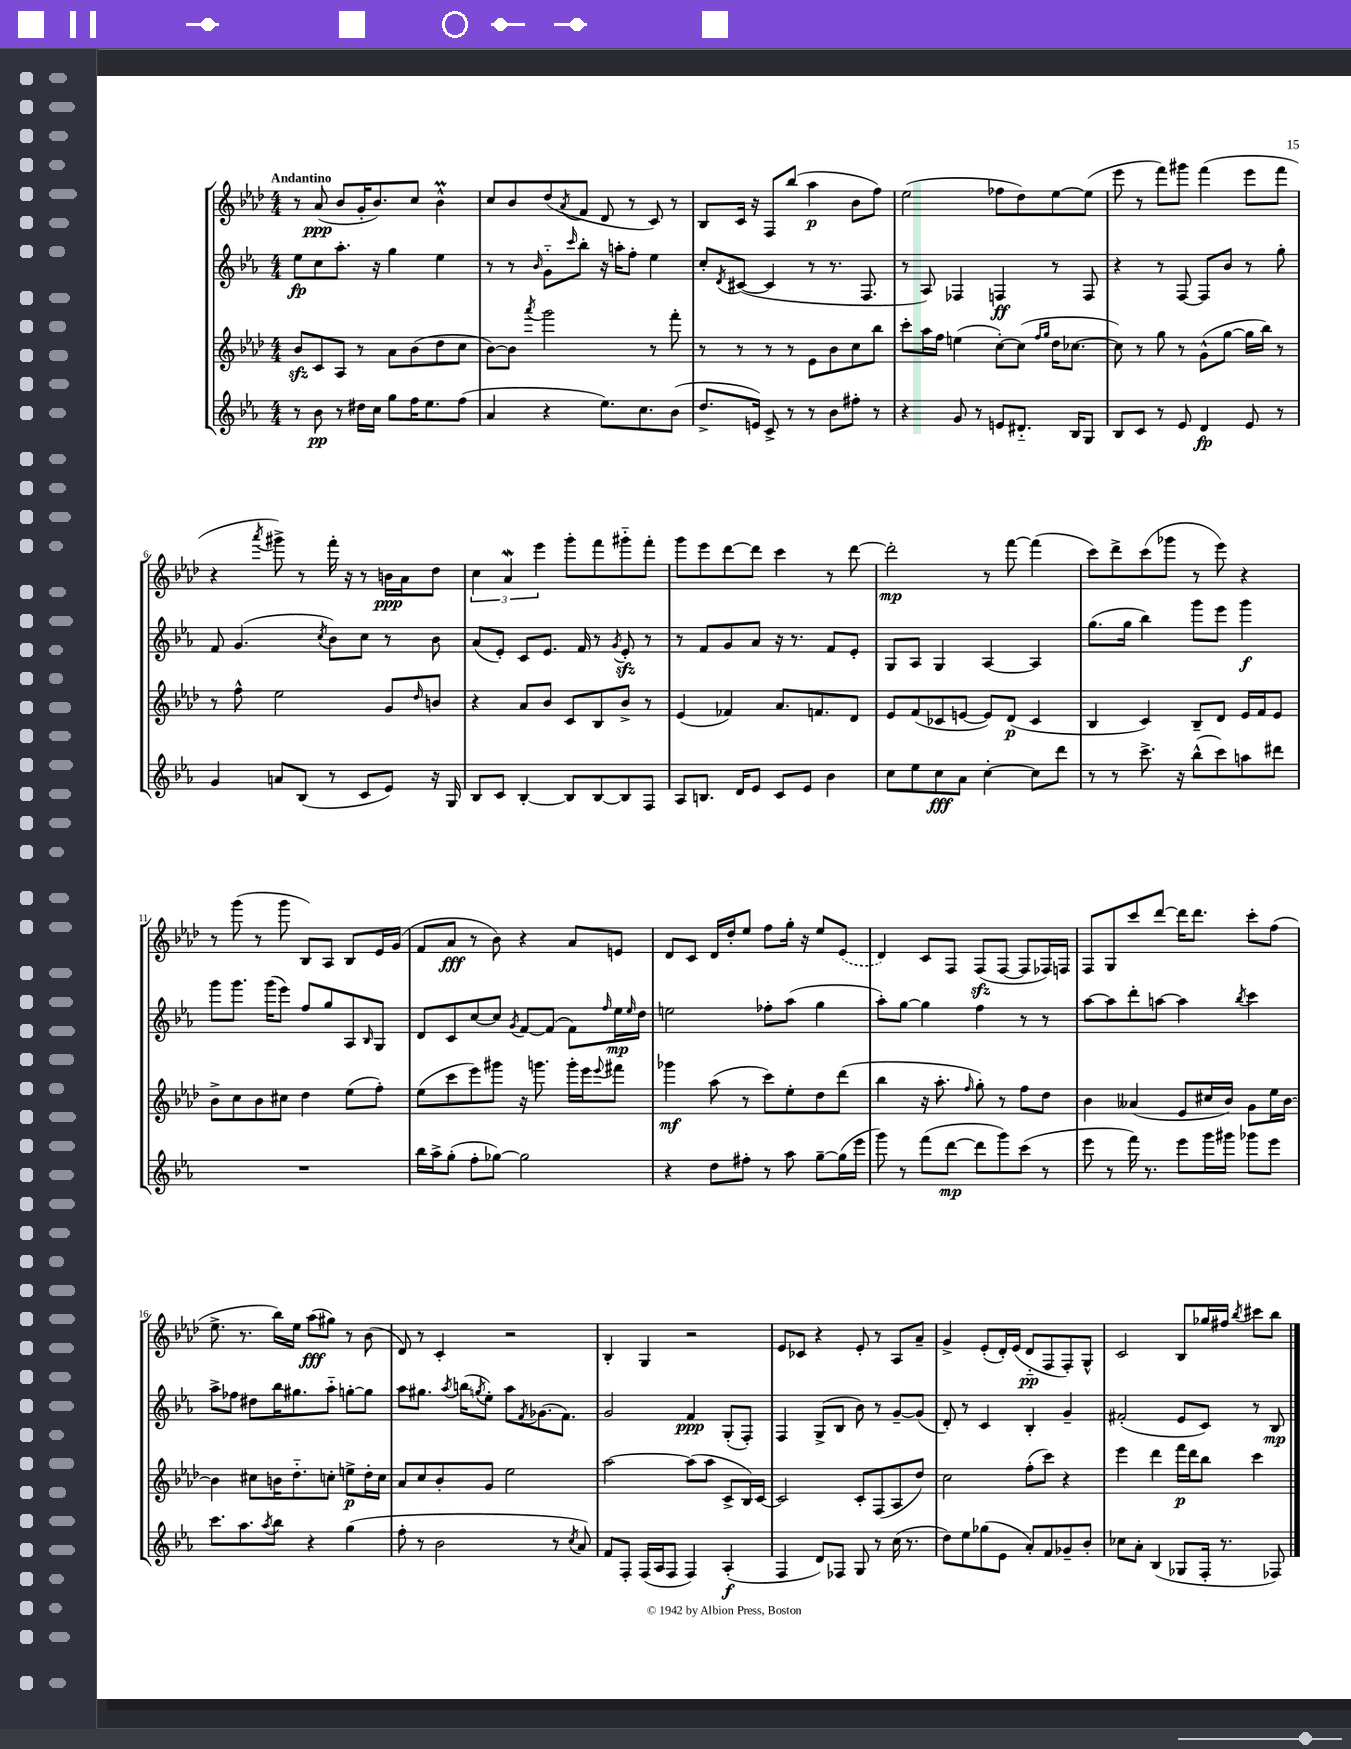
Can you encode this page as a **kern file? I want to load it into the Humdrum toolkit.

**kern	**kern	**kern	**kern
*staff4	*staff3	*staff2	*staff1
*clefG2	*clefG2	*clefG2	*clefG2
*k[b-e-a-]	*k[b-e-a-d-]	*k[b-e-a-]	*k[b-e-a-d-]
*M4/4	*M4/4	*M4/4	*M4/4
8r	8b-	8ee-	8r
8b-	8c	8cc	(8a-
8r	8A-	8.aa-'	8b-
16dd#	8r	.	16g'
16cc	.	16r	8.b-)
8gg	8a-	4gg	.
16ff	(8b-	.	8cc
8.ee-	.	.	.
.	8dd-	4ee-	4b-^^
(8ff	8cc	.	.
=	=	=	=
4a-	[8b-)	8r	8cc
.	8b-]	8r	8b-
.	8qaaa-	16qqb-	.
4r	2ggg	8g'~	(8dd-
.	.	16qqccc	8qa-
.	.	8bb-'	8f
8.ee-)	.	16r	8d-
.	.	16aa'	.
.	.	8ff'	8r
8.cc	.	.	.
.	8r	4ee-	8c)
(8b-	8fff'	.	8r
=	=	=	=
8.dd^	8r	8cc'	8B-
.	.	8qd	.
.	8r	([8c#	16c
16e)	.	.	16r
8c^	8r	4c#]	8F
8r	8r	.	(8bb-
8r	8e-	8r	4aa-
8b-	8b-	8.r	.
8ff#'	8cc	.	8b-
.	.	8.F	.
8r	8bb-	.	8ff)
=	=	=	=
4r	8ccc'	8r	(2ee-
.	16aa-	8A-)	.
.	16ff	.	.
8g	(4ee	4F-	.
8r	.	.	.
8e	[8cc')	4F	8ff-
8.d#'~	(8cc]	.	8dd-)
.	16qqff	.	.
.	16qqgg	.	.
.	16dd-	8r	[8ee-
16B-	[8.cc-	.	.
8G	.	8F	(8ee-]
=	=	=	=
8B-	8cc-])	4r	8eee-
8c	8r	.	8r
8r	8gg	8r	8fff)
8e-	8r	[8F	8ggg#
4d	(8g^^	8F]	(4fff
.	[8gg	8b-	.
8e-	16gg]	8r	8eee-
.	16bb-)	.	.
8r	8r	8gg'	8fff
=	=	=	=
4g	8r	8f	4r
.	8ff^^	(4.g	.
.	.	.	8qaaa-
8a	2ee-	.	8ggg#^)
(8B-	.	.	8r
.	.	8qcc	.
8r	.	8b-)	16fff'
.	.	.	16r
8c	.	8cc	8r
8e-)	8g	8r	16b
.	.	.	16a-
.	16qqdd-	.	.
16r	8b	8b-	8dd-
16G	.	.	.
=	=	=	=
8B-	4r	(8a-	6cc
8c	.	8e-')	.
.	.	.	6a-
[4B-'	8a-	8c	.
.	.	.	6eee-
.	8b-	8.e-	.
8B-]	8c	.	8ggg'
.	.	16f	.
[8B-	8B-	8r	8fff
.	.	8qg	.
8B-]	8b-^	8e-'	8ggg#'~
8F	8r	8r	8fff'
=	=	=	=
8A-	(4e-	8r	8ggg
8.B	.	8f	8eee-
.	4f-)	8g	[8ddd-
16d	.	.	.
8e-	.	8a-	8ddd-]
8c	8.a-	16r	4ccc
.	.	8.r	.
8e-	.	.	.
.	8.f	.	.
4b-	.	8f	8r
.	8d-	8e-'	[8ddd-
=	=	=	=
8cc	8e-	8G	2ddd-']
8ee-	(8f	8A-	.
8cc	8c-	4G	.
8a-	[8e	.	.
[4cc'	8e])	[4A-	8r
.	(8d-	.	[8fff
8cc]	4c-	4A-]	(4fff]
8ddd	.	.	.
=	=	=	=
8r	4B-	(8.gg	8ccc)
8r	.	.	8ddd-^
.	.	16gg	.
8.ccc^	4c)	4bb-)	(8ccc
.	.	.	8ggg-
16r	.	.	.
(8bb-^^	8B-~	8ggg	8r
8ccc)	8d-	8eee-	8eee-)
8aa	16e-	4ggg	4r
.	16f	.	.
8ddd#	8e-	.	.
=	=	=	=
1r	8b-^	8ggg	8r
.	8cc	8.ggg	(8ggg
.	8b-	.	8r
.	.	(16ggg	.
.	8cc#	8eee-)	8ggg
.	4dd-	8ff	8B-)
.	.	8gg	8A-
.	(8ee-	8A-	8B-
.	.	16qqB-	.
.	8ff')	8G	16e-
.	.	.	(16g
=	=	=	=
16bb-	(8ee-	8d	8f
16aa-^	.	.	.
(8gg'	8ccc	8c	8a-
8ff'	8eee-)	[8cc	8r
[8gg-)	8ggg#	8cc]	8b-)
.	.	8qg	.
2gg-]	16r	[8f	4r
.	8.ggg	.	.
.	.	(8f]	.
.	16ggg'	8f)	8a-
.	16eee-	.	.
.	8qqeee-	16qqff	.
.	8fff#	16ee-	8e
.	.	16qqee-	.
.	.	16dd	.
=	=	=	=
4r	4ggg-	2ee	8d-
.	.	.	8c
8dd	(8aa-	.	16d-
.	.	.	16dd-'
8ff#'	8r	.	8ee-
8r	8ccc)	8ff-'	8ff
8aa-	8ee-'	(8aa-	16gg'
.	.	.	16r
[8gg~	8dd-	4gg	8ee-
(16gg]	(8ddd-	.	(8e-
16eee-	.	.	.
=	=	=	=
8ggg)	4bb-	8aa-')	4d-)
8r	.	[8gg	.
(8fff	16r	4gg]	8c
.	8.aa-'	.	.
[8ddd	.	.	8F
.	16qqff	.	.
8ddd]	8gg')	4ff	(8F
8ggg)	8r	.	[8F
(8ccc	8ff	8r	8F]
8r	8dd-	8r	16F-)
.	.	.	16F
=	=	=	=
8eee-	4b-	[8aa-	8F
8r	.	8aa-]	8G
16fff)	(4a--	8ddd'	8ccc
8.r	.	.	.
.	.	[8aa	[8ddd-
8eee-	8e-	4aa]	16ddd-]
.	.	.	8.ddd-
16ggg	16cc#	.	.
16ggg#	16b-)	.	.
.	.	8qbb-	.
8ggg-	8g	4ccc	8ccc'
8eee-	16ee-	.	(8ff
.	[16b-	.	.
=	=	=	=
8.ccc	4b-]	8aa-^	8.ee-^
.	.	8ff-	.
8.aa-	.	.	8.r
.	8cc#	8dd#	.
8qaa-	.	.	.
8bb-	16b	16bb-	16bb-)
.	8.dd-'~	8.gg#	16ee-
4r	.	.	(8aa-
.	8cc'	8aa-'~	8gg#)
(4gg	8ee^	[8gg'	8r
.	16dd-'	8gg]	(8b-
.	16cc	.	.
=	=	=	=
8ff'	8a-	8aa-	8d-)
8r	8cc	8.gg#	8r
2b-	8b-'	.	4c'
.	.	8qaa-	.
.	.	(16bb	.
.	.	8qgg	.
.	8g	8ee-')	.
.	2ee-	8aa-	2r
.	.	8qf	.
.	.	(8.g-	.
8r	.	.	.
.	.	8.f)	.
8qcc	.	.	.
8a-)	.	.	.
=	=	=	=
8f	[2aa-	2g	4B-'
8F'	.	.	.
(16F	.	.	4G
16A-	.	.	.
8F	.	.	.
4F)	(8aa-]	4f	2r
.	8aa-	.	.
(4A-'	8c^	(8G'	.
.	16B-)	8F')	.
.	[16c	.	.
=	=	=	=
4F	2c]	4F	8e-
.	.	.	8c-
8d)	.	(8G^	4r
8F-	.	8B-	.
8G	8c'	8b-)	8e-'
8r	(8F	8r	8r
(16cc	8A-	[8g~	8A-
8.r	.	.	.
.	8dd-)	(8g]	8a-~
=	=	=	=
8dd)	2cc	8d')	4g^
8ee-	.	8r	.
(8gg-	.	4c	(8e-'
8e-	.	.	16d-')
.	.	.	(16e-
8a-')	(8ff'	4B-'	8d-'~
8f	8ccc)	.	8F
8g-~	4r	4g~	8F')
8b-'	.	.	8G^^
=	=	=	=
8cc-	4eee-	(2f#'	2c
8a-'	.	.	.
(4B-	4ddd-	.	.
8G-	16fff	8e-	8B-
.	16ddd-	.	.
16F'	8bb-	8c)	16gg-
8.r	.	.	16ff#
.	.	.	8qbb-
.	4ccc	8r	8ccc#
8F-)	.	8B-	8bb-
==	==	==	==
*-	*-	*-	*-
